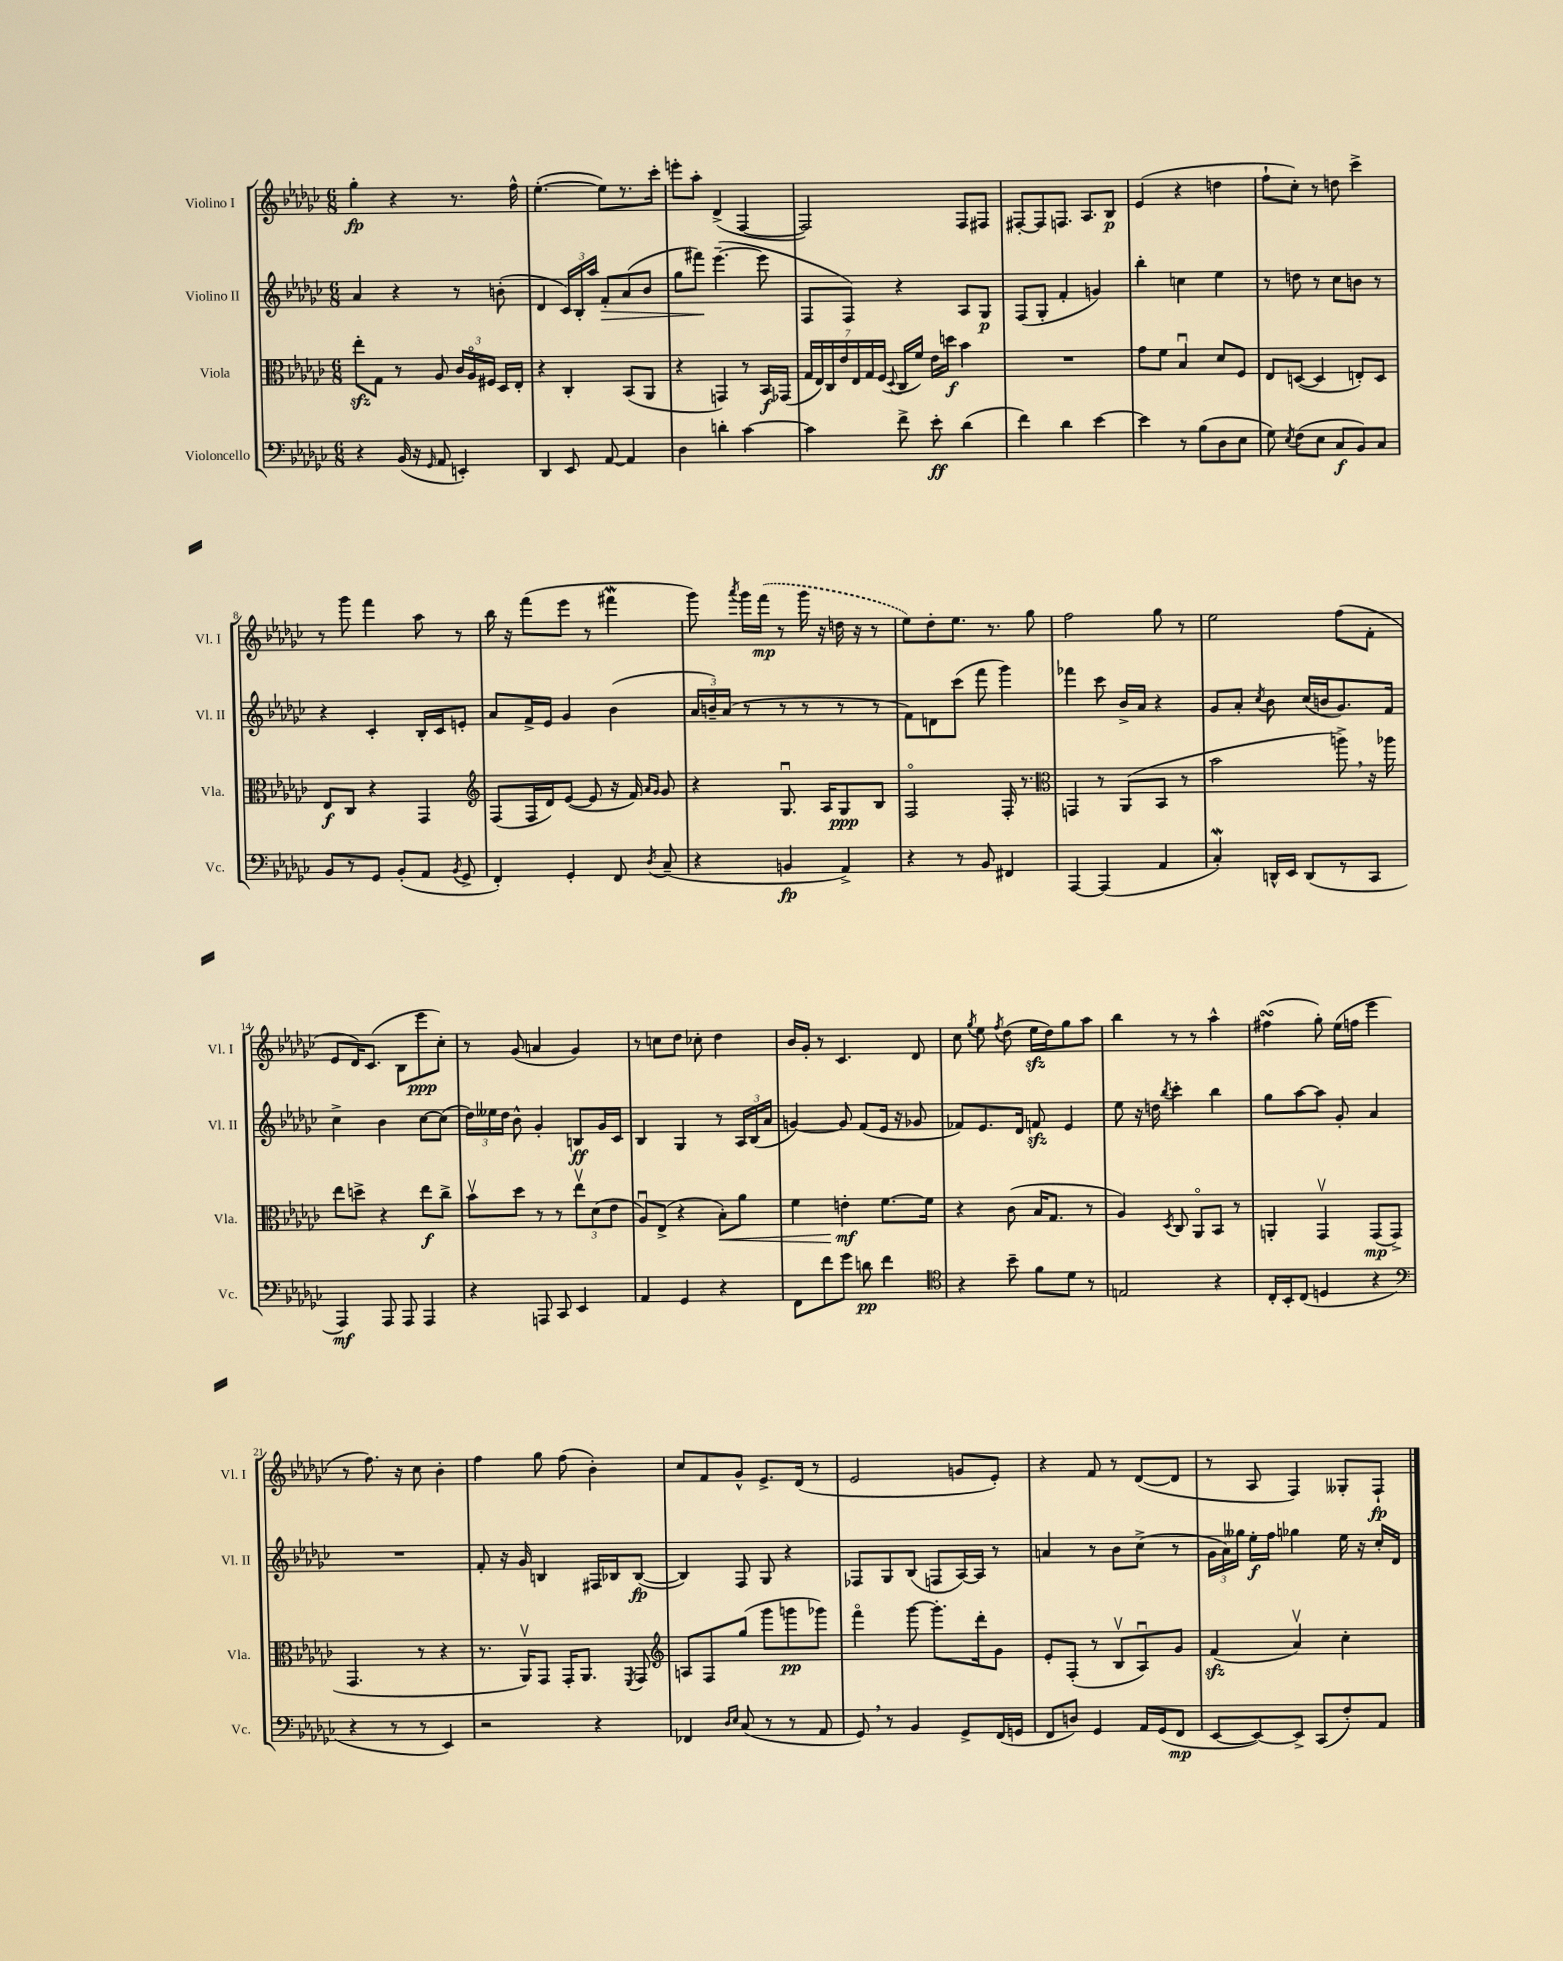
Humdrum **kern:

**kern	**dynam	**kern	**dynam	**kern	**dynam	**kern	**dynam
*part4	*part4	*part3	*part3	*part2	*part2	*part1	*part1
*staff4	*staff4	*staff3	*staff3	*staff2	*staff2	*staff1	*staff1
*I"Violoncello	*	*I"Viola	*	*I"Violino II	*	*I"Violino I	*
*I'Vc.	*	*I'Vla.	*	*I'Vl. II	*	*I'Vl. I	*
*clefF4	*	*clefC3	*	*clefG2	*	*clefG2	*
*k[b-e-a-d-g-c-]	*	*k[b-e-a-d-g-c-]	*	*k[b-e-a-d-g-c-]	*	*k[b-e-a-d-g-c-]	*
*M6/8	*	*M6/8	*	*M6/8	*	*M6/8	*
=1	=1	=1	=1	=1	=1	=1	=1
4r	.	8ee-zz'\L	.	4a-/	.	4gg-'\	fp
.	.	8G-\J	.	.	.	.	.
(16BB-/	.	8r	.	4r	.	4r	.
16r	.	.	.	.	.	.	.
16qqGG-/	.	.	.	.	.	.	.
8AA-/	.	8A-/	.	.	.	.	.
4EEn'/)	.	24c-/LL	.	8r	.	8.r	.
.	.	24A-/	.	.	.	.	.
.	.	24F#X/JJ	.	.	.	.	.
.	.	16D-/LL	.	(8bn'\	.	.	.
.	.	16E-'/JJ	.	.	.	16ff^^\	.
=2	=2	=2	=2	=2	=2	=2	=2
4DD-/	.	4r	.	4d-/	.	([4.ee-'\	.
8EE-/	.	4C-'/	.	24c-/LL)	.	.	.
.	.	.	.	24B-'/	.	.	.
.	.	.	.	24aa-/JJ	.	.	.
!	!	!	!	!	!LO:HP:b	!	!
[8AA-/	.	.	.	8f'/L	>	8ee-\L])	.
4AA-/]	.	(8BB-/L	.	(8a-/	.	8.r	.
.	.	8AA-/J	.	8b-/J	.	.	.
.	.	.	.	.	.	16ccc-'\Jk	.
=3	=3	=3	=3	=3	=3	=3	=3
4D-\	.	4r	.	8gg-\L	.	8eeen'\L	.
.	.	.	.	8fff#X\J)	.	8aa-'\J	.
4dn'\	.	4GGn/)	.	([4.eee-~\	]	(4d-^/	.
[4c-\	.	8r	.	.	.	[4F/	.
.	.	16BB-/LL	f	8eee-\]	.	.	.
.	.	(16GG-X/JJ	.	.	.	.	.
=4	=4	=4	=4	=4	=4	=4	=4
4c-\]	.	28G-/LL	.	8F/L	.	2F/])	.
.	.	28E-/)	.	.	.	.	.
.	.	28C-/	.	.	.	.	.
.	.	28e-/	.	.	.	.	.
.	.	.	.	8F/J)	.	.	.
.	.	28E-/	.	.	.	.	.
.	.	28G-/	.	.	.	.	.
.	.	(28F/JJ	.	.	.	.	.
.	.	8qqD-/	.	.	.	.	.
8f^\	.	16C-/LL	.	4r	.	.	.
.	.	16f/JJ)	.	.	.	.	.
8e-'\	ff	16e-\LL	.	.	.	.	.
.	.	16ddn\JJ	f	.	.	.	.
(4d-\	.	4b-\	.	8A-/L	.	8F/L	.
.	.	.	.	8G-/J	p	8F#X/J	.
=5	=5	=5	=5	=5	=5	=5	=5
4f\)	.	2.r	.	(8F/L	.	[8F#X'/L	.
.	.	.	.	8G-'/J	.	8F#/]	.
4d-\	.	.	.	4f'/	.	8.Fn/J	.
.	.	.	.	.	.	8.A-/L	.
[4e-\	.	.	.	4gn/)	.	.	.
.	.	.	.	.	.	8B-/J	p
=6	=6	=6	=6	=6	=6	=6	=6
4e-\]	.	8g-\L	.	4bb-'\	.	(4e-/	.
.	.	8f\J	.	.	.	.	.
8r	.	4B-u/	.	4ccn\	.	4r	.
(8B-\L	.	.	.	.	.	.	.
8D-\	.	8d-/L	.	4ee-\	.	4ddn\	.
8E-\J	.	8F/J	.	.	.	.	.
=7	=7	=7	=7	=7	=7	=7	=7
8G-\)	.	8E-/L	.	8r	.	8ff`\L	.
8qE-/	.	.	.	.	.	.	.
(8F\L	.	([8Dn/J	.	8ddn\	.	8cc-'\J)	.
8E-\J	.	4D/]	.	8r	.	8r	.
8C-/L	f	.	.	8cc-\L	.	8ddn\	.
8BB-/)	.	8En'/L)	.	8bn\J	.	4ccc-^\	.
8C-/J	.	8D/J	.	8r	.	.	.
!!LO:LB:g=z
=8	=8	=8	=8	=8	=8	=8	=8
8BB-/L	.	8E-/L	f	4r	.	8r	.
8r	.	8C-/J	.	.	.	8ggg-\	.
8GG-/J	.	4r	.	4c-'/	.	4fff\	.
(8BB-'/L	.	.	.	.	.	.	.
8AA-/J	.	4GG-/	.	16B-'/LL	.	8aa-\	.
.	.	.	.	16c-/J	.	.	.
8qBB-/	.	.	.	.	.	.	.
8GG-^/	.	.	.	8en'/J	.	8r	.
=9	=9	=9	=9	=9	=9	=9	=9
*	*	*clefG2	*	*	*	*	*
4FF'/)	.	(8F/L	.	8a-/L	.	16bb-\	.
.	.	.	.	.	.	16r	.
.	.	16F/L	.	16f^/L	.	(8fff\L	.
.	.	16d-/J)	.	16e-/JJ	.	.	.
4GG-'/	.	([8e-/J	.	4g-/	.	8eee-\J	.
.	.	8e-/]	.	.	.	8r	.
8FF/	.	16r	.	(4b-\	.	4fff#XW\	.
.	.	16f/)	.	.	.	.	.
.	.	16qqa-/LL	.	.	.	.	.
8qD-/	.	16qqg-/JJ	.	.	.	.	.
(8C-~/	.	8g-/	.	.	.	.	.
=10	=10	=10	=10	=10	=10	=10	=10
4r	.	4r	.	24a-/LL	.	8ggg-\)	.
.	.	.	.	24bn~/)	.	.	.
.	.	.	.	(24a-/JJ	.	.	.
.	.	.	.	.	.	8qaaa-/	.
.	.	.	.	8r	.	16ggg-\LL	.
.	.	.	.	.	.	(16fff\JJ	mp
4BBn/	fp	8.G-u/	.	8r	.	8r	.
.	.	.	.	8r	.	16ggg-\	.
.	.	16A-/KL	.	.	.	16r	.
4AA-^/)	.	8G-/	ppp	8r	.	16ddn\	.
.	.	.	.	.	.	16r	.
.	.	8B-/J	.	8r	.	8r	.
=11	=11	=11	=11	=11	=11	=11	=11
4r	.	2F/	.	8f\L)	.	8ee-\L)	.
.	.	.	.	8dn\	.	8dd-'\	.
8r	.	.	.	(8ccc-\J	.	8.ee-\J	.
8BB-/	.	.	.	8fff\	.	.	.
.	.	.	.	.	.	8.r	.
4FF#X/	.	16F'/	.	4ggg-\)	.	.	.
.	.	8.r	.	.	.	.	.
.	.	.	.	.	.	8gg-\	.
=12	=12	=12	=12	=12	=12	=12	=12
*	*	*clefC3	*	*	*	*	*
[4AAA-/	.	4GGn/	.	4fff-X\	.	2ff\	.
(4AAA-/]	.	8r	.	8ccc-\	.	.	.
.	.	(8AA-/L	.	16b-^/LL	.	.	.
.	.	.	.	16a-/JJ	.	.	.
4AA-/	.	8BB-/J	.	4r	.	8gg-\	.
.	.	8r	.	.	.	8r	.
=13	=13	=13	=13	=13	=13	=13	=13
4C-w'/)	.	2b-\	.	8g-/L	.	2ee-\	.
.	.	.	.	8a-'/J	.	.	.
.	.	.	.	8qcc-/	.	.	.
16DDn^^/LL	.	.	.	8b-\	.	.	.
16EE-/JJ	.	.	.	.	.	.	.
(8DD/L	.	.	.	(16cc-/LL	.	.	.
.	.	.	.	16bn/J	.	.	.
8r	.	8aan^,\)	.	8.g-/)	.	(8ff\L	.
8CC-/J	.	16r	.	.	.	8f'\J	.
.	.	16aa-X\	.	16f/Jk	.	.	.
!!LO:LB:g=z
=14	=14	=14	=14	=14	=14	=14	=14
4AAA-/)	mf	8ee-\L	.	4cc-^\	.	8e-/L	.
.	.	8ddn^\J	.	.	.	16d-/K)	.
.	.	.	.	.	.	(8.c-/J	.
8AAA-/	.	4r	.	4b-\	.	.	.
8AAA-/	.	.	.	.	.	8B-\L	.
4AAA-/	.	8ee-\L	f	[8cc-\L	.	8eee-\	ppp
.	.	8cc-^\J	.	(8cc-\J]	.	8cc-'\J)	.
=15	=15	=15	=15	=15	=15	=15	=15
4r	.	8b-v\L	.	24dd-\LL)	.	8r	.
.	.	.	.	24ee--X\	.	.	.
.	.	.	.	24dd-\JJ	.	.	.
.	.	8dd-\J	.	8b-^^\	.	(8g-/	.
8AAAn/	.	8r	.	4g-'/	.	4an/	.
8CC-/	.	8r	.	.	.	.	.
4EE-/	.	12ee-v\L	.	8Bn/L	ff	4g-/)	.
.	.	(12d-\	.	.	.	.	.
.	.	.	.	16g-/L	.	.	.
.	.	12e-\J	.	.	.	.	.
.	.	.	.	16c-/JJ	.	.	.
=16	=16	=16	=16	=16	=16	=16	=16
4AA-/	.	8A-u/L)	.	4B-/	.	8r	.
.	.	(8E-^/J	.	.	.	8ccn\L	.
4GG-/	.	4r	.	4G-/	.	8dd-\J	.
.	.	.	.	.	.	8cc-X'\	.
!	!	!	!LO:HP:b	!	!	!	!
4r	.	8B-'\L)	<	8r	.	4dd-\	.
.	.	8a-\J	.	24A-/LL	.	.	.
.	.	.	.	(24B-/	.	.	.
.	.	.	.	24a-/JJ	.	.	.
=17	=17	=17	=17	=17	=17	=17	=17
8FF\L	.	4f\	.	[4gn/)	.	16b-/LL	.
.	.	.	.	.	.	16g-'/JJ	.
8f\	.	.	.	.	.	8r	.
8g-\J	.	4en'\	mf	8g/]	.	4.c-/	.
8dn\	pp	.	.	(8f/L	.	.	.
4f\	.	[8.f\L	[	16e-/Jk	.	.	.
.	.	.	.	16r	.	.	.
.	.	.	.	8g-X/	.	8d-/	.
.	.	16f\Jk]	.	.	.	.	.
=18	=18	=18	=18	=18	=18	=18	=18
*clefC4	*	*	*	*	*	*	*
4r	.	4r	.	8f-X/L)	.	8cc-\	.
.	.	.	.	.	.	8qgg-/	.
.	.	.	.	8.e-/	.	8ee-\	.
.	.	.	.	.	.	8qff/	.
8b-~\	.	(8c-\	.	.	.	(8dd-\	.
.	.	.	.	16d-/Jk	.	.	.
8f\L	.	16B-/KL	.	8fnzz/	.	16ee-zz\LL	.
.	.	8.G-/J	.	.	.	16dd-\J)	.
8d-\J	.	.	.	4e-/	.	8gg-\	.
8r	.	8r	.	.	.	8aa-\J	.
=19	=19	=19	=19	=19	=19	=19	=19
2En/	.	4A-/)	.	8ee-\	.	4bb-\	.
.	.	.	.	16r	.	.	.
.	.	.	.	16ddn\	.	.	.
.	.	8qD-/	.	8qbb-/	.	.	.
.	.	8C-/	.	4ccc-'\	.	8r	.
.	.	8AA-/L	.	.	.	8r	.
4r	.	8BB-/J	.	4bb-\	.	4aa-^^\	.
.	.	8r	.	.	.	.	.
=20	=20	=20	=20	=20	=20	=20	=20
16C-'/LL	.	4AAn'/	.	8gg-\L	.	(4ff#XsSsS\	.
16BB-'/J	.	.	.	.	.	.	.
(8C-/J	.	.	.	[8aa-\	.	.	.
4Dn/	.	4GG-v/	.	8aa-\J]	.	8gg-'\)	.
.	.	.	.	8g-'/	.	(16ee-\LL	.
.	.	.	.	.	.	16ffn\JJ	.
4r	.	(8GG-/L	mp	4a-/	.	4eee-\	.
.	.	8GG-^/J	.	.	.	.	.
!!LO:LB:g=z
=21	=21	=21	=21	=21	=21	=21	=21
*clefF4	*	*	*	*	*	*	*
4r	.	4.GG-/	.	2.r	.	8r	.
.	.	.	.	.	.	8.ff\)	.
8r	.	.	.	.	.	.	.
.	.	.	.	.	.	16r	.
8r	.	8r	.	.	.	8cc-\	.
4EE-/)	.	4r	.	.	.	4b-'\	.
=22	=22	=22	=22	=22	=22	=22	=22
2r	.	8.r	.	8f'/	.	4ff\	.
.	.	.	.	16r	.	.	.
.	.	16AA-v/KL)	.	16g-/	.	.	.
.	.	8GG-/J	.	4Bn/	.	8gg-\	.
.	.	16GG-'/KL	.	.	.	(8ff\	.
.	.	8.AA-/J	.	.	.	.	.
4r	.	.	.	16F#X/LL	.	4b-'\)	.
.	.	.	.	16B-X/J	.	.	.
.	.	8qFF/	.	.	.	.	.
.	.	8GG-/	.	([8B-/J	fp	.	.
=23	=23	=23	=23	=23	=23	=23	=23
*	*	*clefG2	*	*	*	*	*
4FF-X/	.	8An/L	.	4B-/])	.	8cc-/L	.
.	.	8F/	.	.	.	8f/	.
16qqD-/LL	.	.	.	.	.	.	.
16qqE-/JJ	.	.	.	.	.	.	.
(8C-/	.	(8gg-/J	.	8F/	.	8g-^^/J	.
8r	.	8ggg-\L	.	8G-/	.	8.e-^/L	.
8r	.	8gggn\	pp	4r	.	.	.
.	.	.	.	.	.	(16d-/Jk	.
8AA-/	.	8ggg-X\J)	.	.	.	8r	.
=24	=24	=24	=24	=24	=24	=24	=24
8GG-,/)	.	4fff\	.	8F-X/L	.	2e-/	.
8r	.	.	.	8G-/	.	.	.
4BB-/	.	[8ggg-\	.	(8B-/J	.	.	.
.	.	8.ggg-'\L]	.	8Fn/L	.	.	.
8GG-^/L	.	.	.	[16A-/L)	.	8gn/L	.
.	.	16ddd-'\k	.	16A-/JJ]	.	.	.
(16FF/L	.	8g-\J	.	8r	.	8e-'/J)	.
16GGn/JJ	.	.	.	.	.	.	.
=25	=25	=25	=25	=25	=25	=25	=25
8FF/L	.	8e-'/L	.	4an/	.	4r	.
8Dn/J)	.	(8F'/J	.	.	.	.	.
4GG-/	.	8r	.	8r	.	8f/	.
.	.	8B-v/L	.	8b-\L	.	8r	.
16AA-/LL	.	8A-u/)	.	(8cc-^\J	.	([8d-/L	.
(16GG-/J	.	.	.	.	.	.	.
8FF/J	mp	8g-/J	.	8r	.	8d-/J]	.
=26	=26	=26	=26	=26	=26	=26	=26
[8EE-/L	.	(4fzz/	.	24g-\LL	.	8r	.
.	.	.	.	24a-\)	.	.	.
.	.	.	.	24gg--X\JJ	.	.	.
8EE-/_)	.	.	.	16ee-'\LL	f	8A-/	.
.	.	.	.	16ff\JJ	.	.	.
8EE-^/J]	.	4a-v/)	.	4gg-X\	.	4F/)	.
(8CC-/L	.	.	.	.	.	.	.
8F'/)	.	4cc-'\	.	16ee-\	.	8G--X'/L	.
.	.	.	.	16r	.	.	.
8AA-/J	.	.	.	16cc-'/LL	.	8F`/J	fp
.	.	.	.	16d-/JJ	.	.	.
==	==	==	==	==	==	==	==
*-	*-	*-	*-	*-	*-	*-	*-
